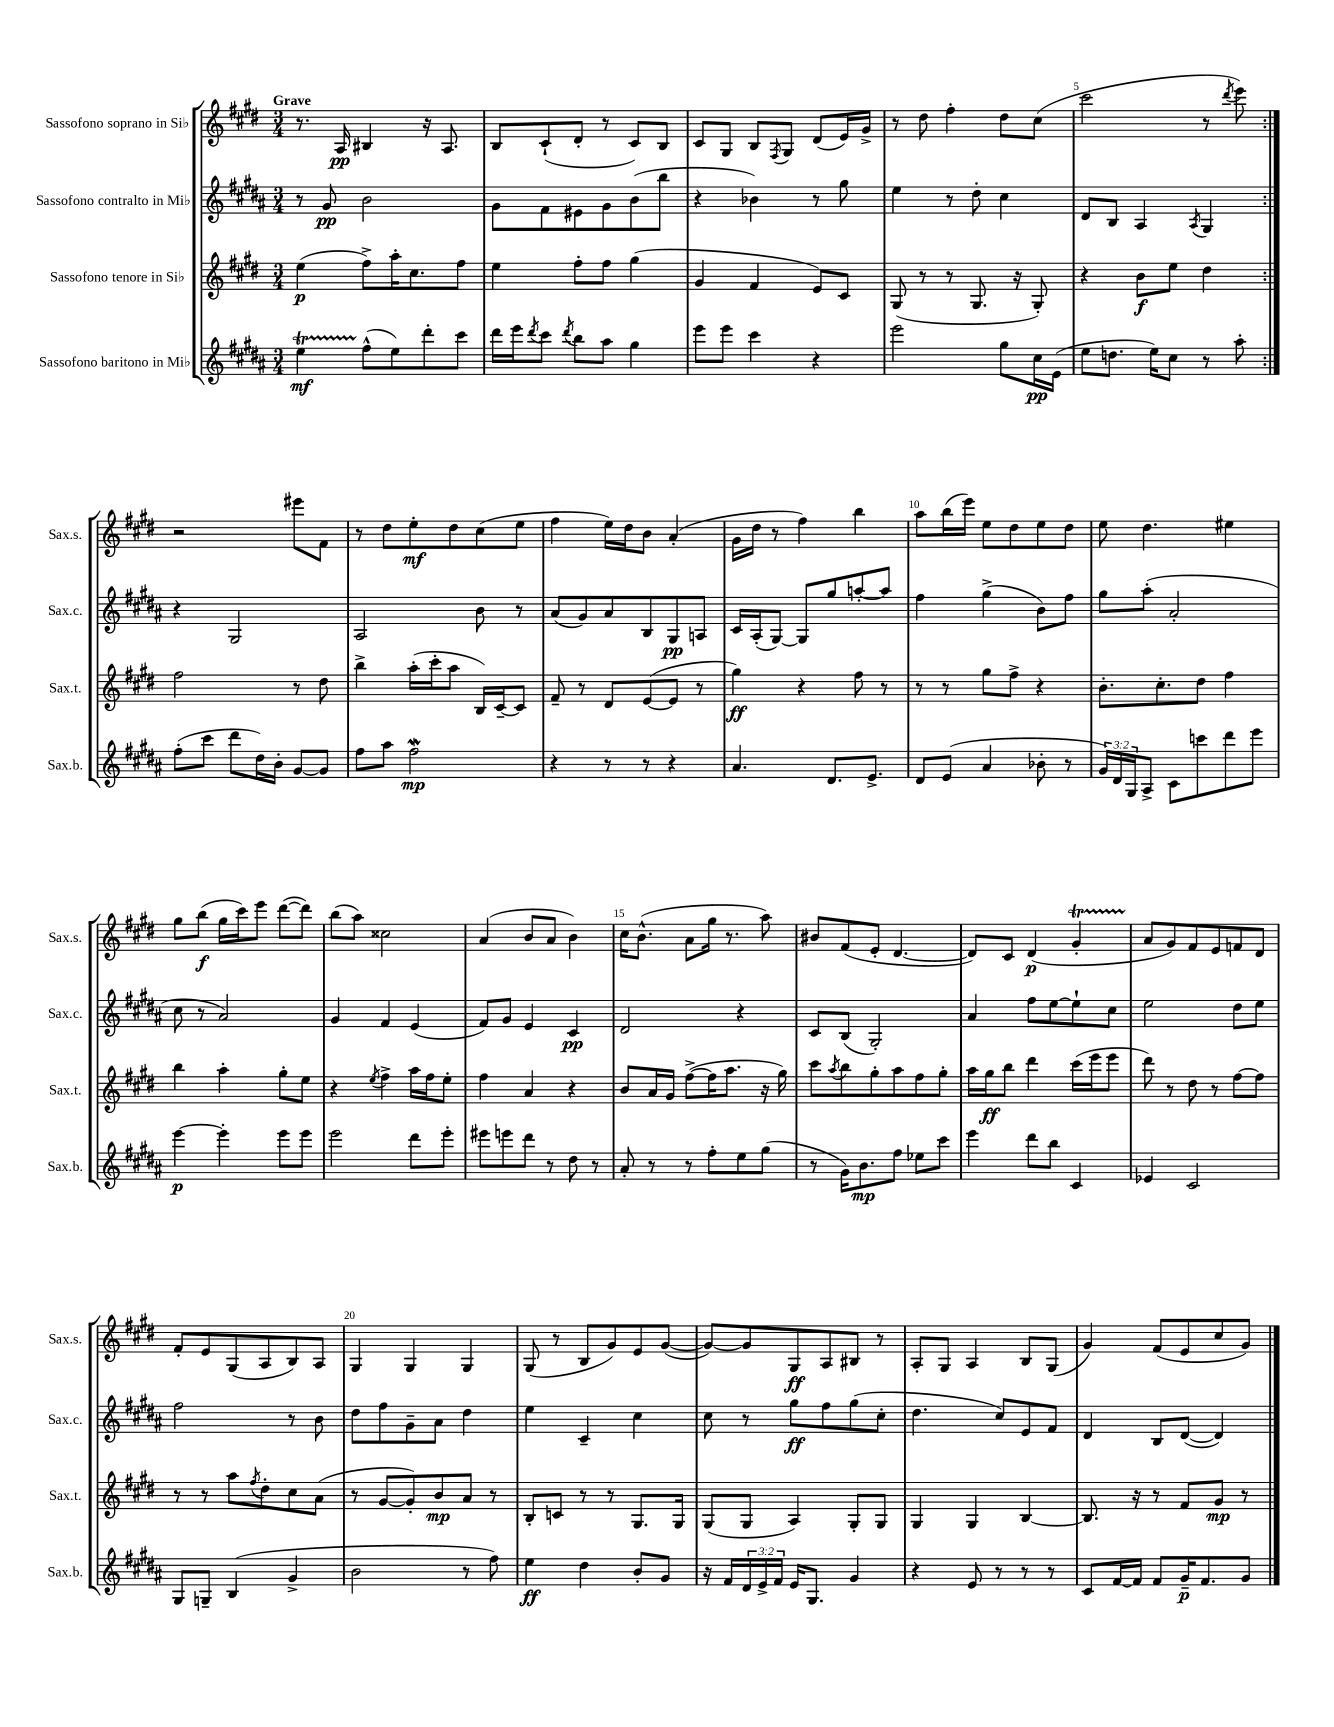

**kern	**kern	**kern	**kern
*staff4	*staff3	*staff2	*staff1
*clefG2	*clefG2	*clefG2	*clefG2
*k[f#c#g#d#a#]	*k[f#c#g#d#]	*k[f#c#g#d#a#]	*k[f#c#g#d#]
*M3/4	*M3/4	*M3/4	*M3/4
4ee	(4ee	8r	8.r
.	.	8g#	.
.	.	.	16A
(8ff#^^	8ff#^)	2b	4B#
8ee)	16aa'	.	.
.	8.cc#	.	.
8ddd#'	.	.	16r
.	.	.	8.A
8ccc#	8ff#	.	.
=	=	=	=
16ddd#	4ee	8g#	8B
16eee	.	.	.
8qddd#	.	.	.
8ccc#	.	8f#	(8c#`
8qddd#	.	.	.
8bb	8ff#'	8e#	8d#'
8aa#	8ff#	8g#	8r
4gg#	(4gg#	(8b	8c#)
.	.	8bb	8B
=	=	=	=
8eee	4g#	4r	8c#
8eee	.	.	8G#
4ccc#	4f#	4b-)	8B
.	.	.	8qF#
.	.	.	8G#
4r	8e)	8r	(8d#
.	8c#	8gg#	16e)
.	.	.	16g#^
=	=	=	=
2eee	(8G#	4ee	8r
.	8r	.	8dd#
.	8r	8r	4ff#'
.	8.G#	8dd#'	.
8gg#	.	4cc#	8dd#
.	16r	.	.
16cc#	8G#')	.	(8cc#
(16e	.	.	.
=	=	=	=
8ee	4r	8d#	2ccc#
8.dd	.	8B	.
.	8b	4A#	.
16ee)	.	.	.
8cc#	8ee	.	.
.	.	8qA#	.
8r	4dd#	4G#	8r
.	.	.	8qddd#
8aa#'	.	.	8eee)
=:|!	=:|!	=:|!	=:|!
(8ff#'	2ff#	4r	2r
8ccc#	.	.	.
8ddd#	.	2G#	.
16dd#)	.	.	.
16b'	.	.	.
[8g#	8r	.	8eee#
8g#]	8dd#	.	8f#
=	=	=	=
8ff#	4bb^	2A#	8r
8aa#	.	.	8dd#
2ff#	(16aa'	.	8ee'
.	16ccc#'	.	.
.	8aa	.	8dd#
.	16B)	8b	(8cc#
.	[16c#~	.	.
.	8c#]	8r	8ee
=	=	=	=
4r	8f#~	(8a#	4ff#
.	8r	8g#)	.
8r	8d#	8a#	16ee)
.	.	.	16dd#
8r	([8e	8B	8b
4r	8e]	8G#	(4a'
.	8r	8A	.
=	=	=	=
4.a#	4gg#)	16c#	16g#
.	.	(16A#'	16dd#
.	.	[8G#)	8r
.	4r	8G#]	4ff#)
8.d#	.	8gg#	.
.	8ff#	[8aa'	4bb
8.e^	.	.	.
.	8r	8aa]	.
=	=	=	=
8d#	8r	4ff#	8aa
(8e	8r	.	(16bb
.	.	.	16eee)
4a#	8gg#	(4gg#^	8ee
.	8ff#^	.	8dd#
8b-'	4r	8b)	8ee
8r	.	8ff#	8dd#
=	=	=	=
24g#)	8.b'	8gg#	8ee
24d#	.	.	.
24G#	.	.	.
8A#^	.	(8aa#'	4.dd#
.	8.cc#'	.	.
8c#	.	2a#'	.
8ccc	8dd#	.	.
8ddd#	4ff#	.	4ee#
8eee	.	.	.
=	=	=	=
[4eee	4bb	8cc#	8gg#
.	.	8r	(8bb
4eee']	4aa'	2a#)	16gg#
.	.	.	16ccc#)
.	.	.	8eee
8eee	8gg#'	.	([8ddd#
8eee	8ee	.	8ddd#])
=	=	=	=
2eee	4r	4g#	(8bb
.	.	.	8aa)
.	8qee	.	.
.	4ff#^	4f#	2cc##
8ddd#	16aa	(4e	.
.	16ff#	.	.
8eee'	8ee'	.	.
=	=	=	=
8eee#	4ff#	8f#)	(4a
8eee	.	8g#	.
8ddd#	4a	4e	8b
8r	.	.	8a
8dd#	4r	4c#	4b)
8r	.	.	.
=	=	=	=
8a#'	8b	2d#	16cc#
.	.	.	(8.b^^
8r	16a	.	.
.	16g#	.	.
8r	([8ff#^	.	8a
8ff#'	16ff#]	.	16gg#
.	8.aa	.	8.r
8ee	.	4r	.
(8gg#	16r	.	8aa)
.	16gg#)	.	.
=	=	=	=
8r	8ccc#	8c#	8b#
.	8qaa	.	.
16g#)	8bb	(8B	(8f#
8.b	.	.	.
.	8gg#'	2G#')	8e'
8ff#	8aa	.	[4.d#
8ee-	8ff#	.	.
8ccc#	8gg#'	.	.
=	=	=	=
4eee	16aa	4a#	8d#])
.	16gg#	.	.
.	8bb	.	8c#
8ddd#	4ddd#	8ff#	(4d#
8bb	.	[8ee	.
4c#	(16ccc#	8ee`]	4g#'
.	16eee	.	.
.	8eee	8cc#	.
=	=	=	=
4e-	8ddd#)	2ee	8a
.	8r	.	8g#)
2c#	8dd#	.	8f#
.	8r	.	8e
.	[8ff#	8dd#	8f
.	8ff#]	8ee	8d#
=	=	=	=
8G#	8r	2ff#	8f#'
8G~	8r	.	8e
(4B	8aa	.	(8G#
.	8qff#	.	.
.	8dd#'	.	8A
4g#^	8cc#	8r	8B)
.	(8a	8b	8A
=	=	=	=
2b	8r	8dd#	4G#
.	[8g#	8ff#	.
.	8g#'])	8g#~	4G#
.	8b	8a#	.
8r	8a	4dd#	4G#
8ff#)	8r	.	.
=	=	=	=
4ee	8B'	4ee	(8G#
.	8c	.	8r
4dd#	8r	4c#~	8B
.	8r	.	8g#)
8b'	8.G#	4cc#	8e
8g#	.	.	([8g#
.	16G#	.	.
=	=	=	=
16r	(8G#	8cc#	8g#_)
16f#	.	.	.
24d#	8G#	8r	8g#]
24e^	.	.	.
24f#	.	.	.
16e	4A)	8gg#	8G#
8.G#	.	.	.
.	.	8ff#	8A
4g#	8G#'	(8gg#	8B#
.	8G#	8cc#'	8r
=	=	=	=
4r	4G#	4.dd#	8A'
.	.	.	8G#
8e	4G#	.	4A
8r	.	8cc#)	.
8r	[4B	8e	8B
8r	.	8f#	(8G#
=	=	=	=
8c#	8.B]	4d#	4g#)
[16f#	.	.	.
16f#]	16r	.	.
8f#	8r	8B	(8f#
16g#~	8f#	([8d#	8e
8.f#	.	.	.
.	8g#	4d#])	8cc#
8g#	8r	.	8g#)
==	==	==	==
*-	*-	*-	*-
